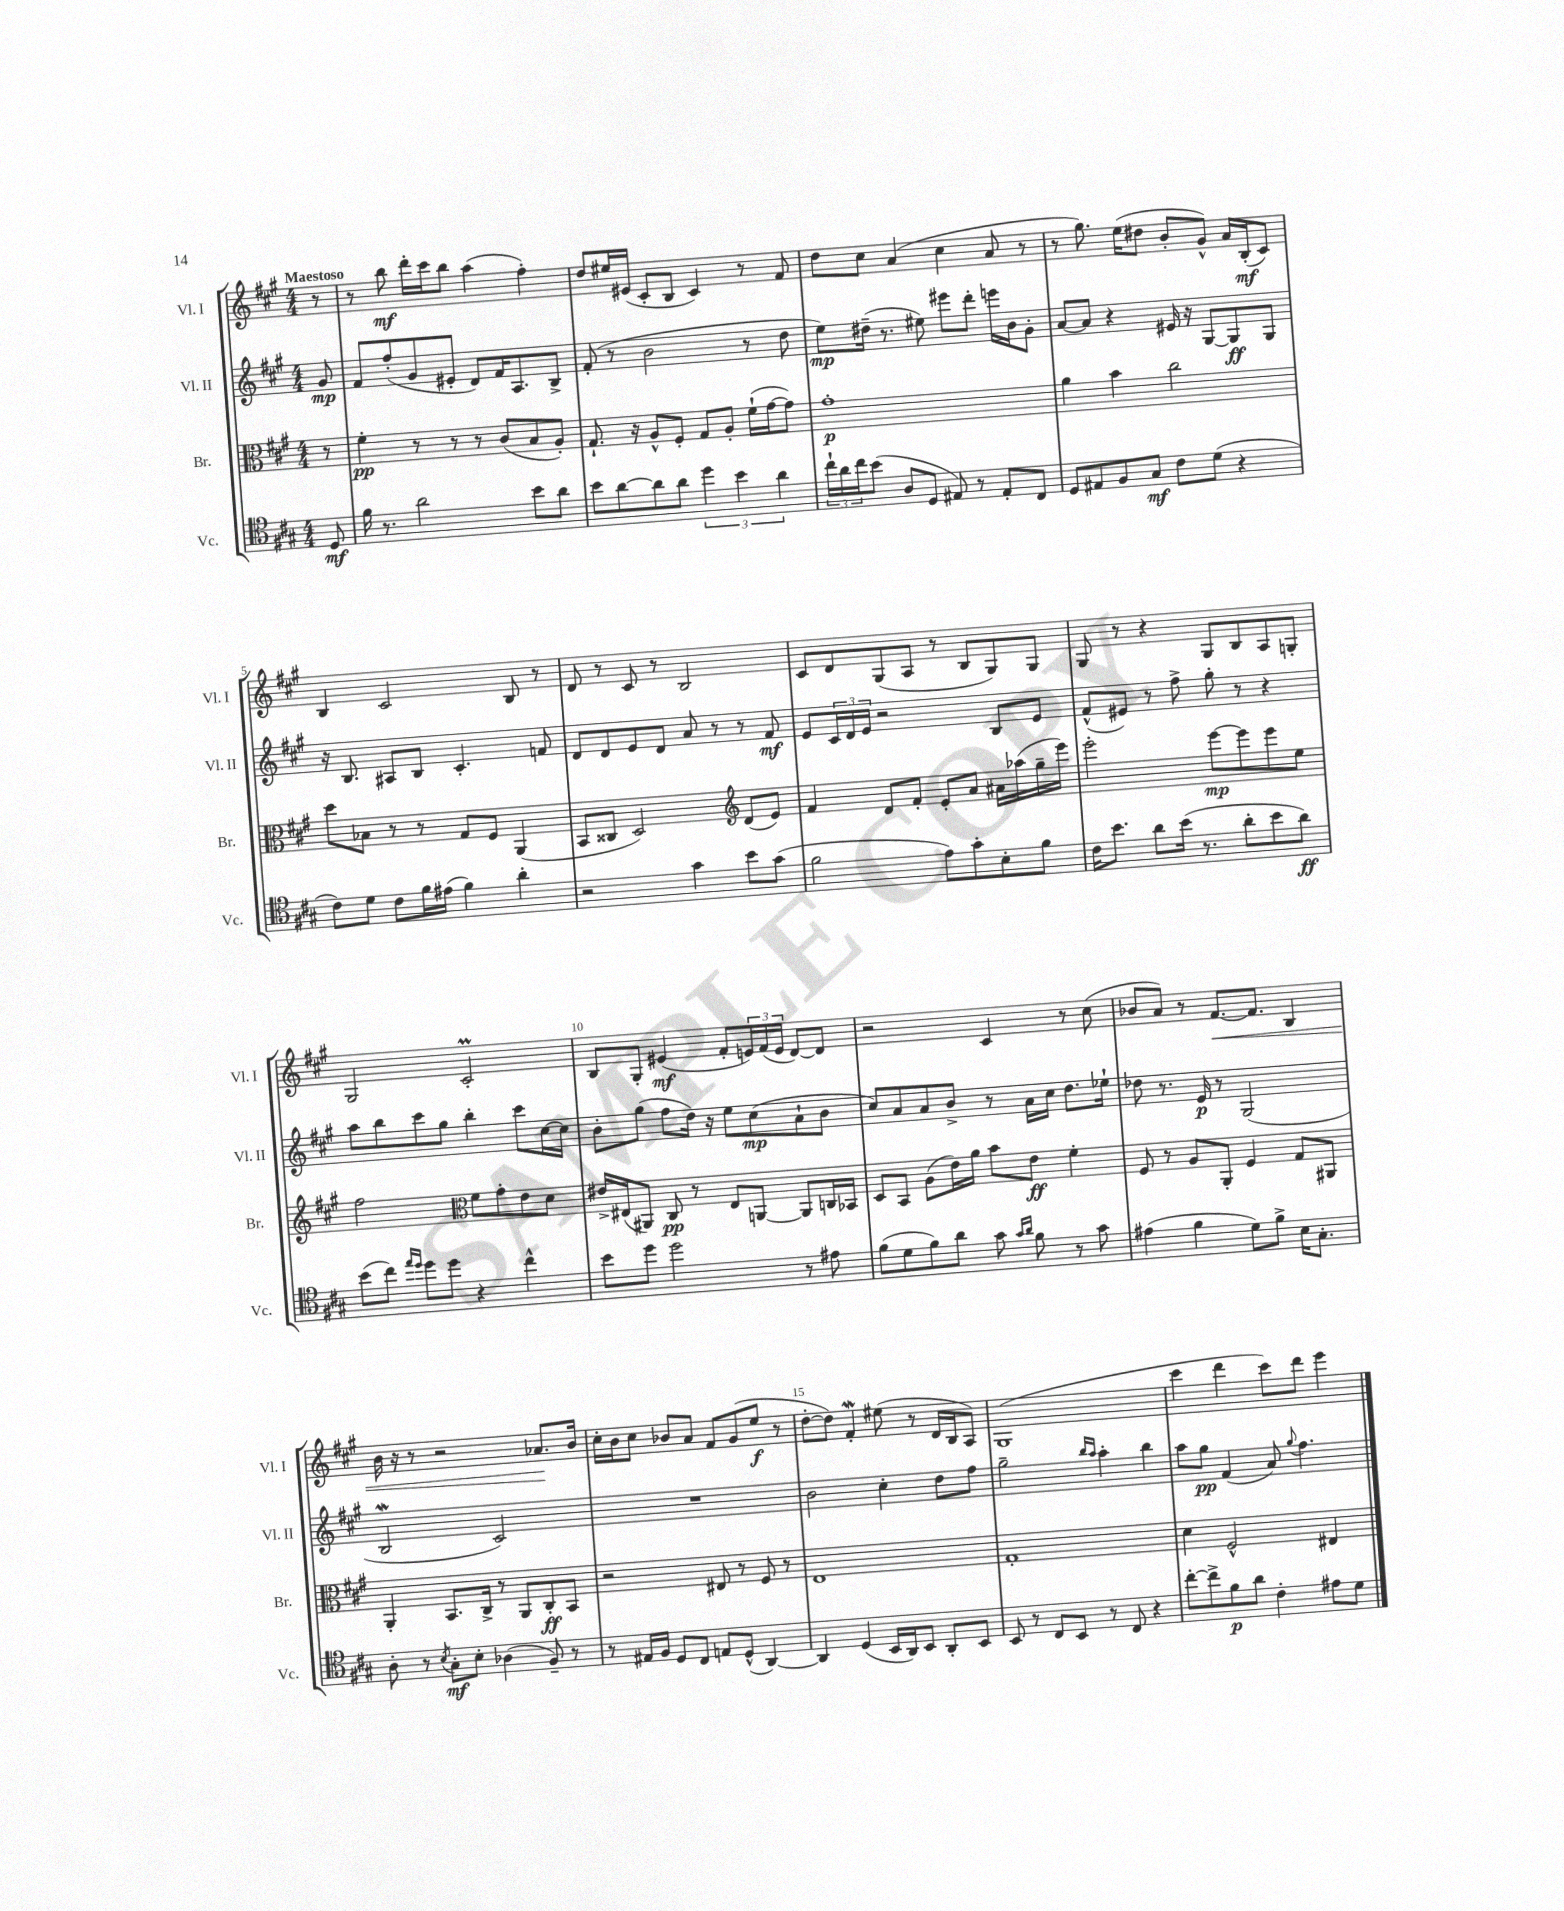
<<
\new StaffGroup <<
\new Staff = "s0" \with { instrumentName = "Vl. I" shortInstrumentName = "Vl. I" } {
    \clef treble \key a \major \numericTimeSignature \time 4/4 \partial 8 \tempo "Maestoso"
    r8 |
    r8 b''8\mf d'''16-. cis'''16 b''8 a''4( fis''4-.) |
    d''8 eis''16 eis'16( cis'8-. b8 cis'4) r8 fis'8 |
    d''8 cis''8 a'4( cis''4 a'8 r8 |
    r8 gis''8.) e''16( dis''8 b'8-. gis'8-^) a'16 b16-.\mf( cis'8) |
    b4 cis'2 b8 r8 |
    d'8 r8 cis'8 r8 b2 |
    cis'8 d'8 gis8( a8 r8 b8 gis8) gis8 |
    gis8 r8 r4 gis8 b8 a8 g8-. |
    gis2 cis'2-.\prall |
    b8 gis8-. eis'4\mf( fis'8-. \tuplet 3/2 { e'16) fis'16( e'16 } d'8~) d'8 |
    r2 cis'4 r8 cis''8( |
    bes'8 a'8) r8 fis'8.~\< fis'8. b4 |
    b'16 r16 r8 r2 aes'8.\! b'16 |
    cis''16-. b'16 cis''8 bes'8 a'8 fis'8 gis'8( e''8\f r8 |
    d''8~-. d''8) fis'4-.\mordent eis''8( r8 d'16 b16 a8) |
    gis1( |
    cis'''4 d'''4 cis'''8) d'''8 e'''4 \bar "|." |
}
\new Staff = "s1" \with { instrumentName = "Vl. II" shortInstrumentName = "Vl. II" } {
    \clef treble \key a \major \numericTimeSignature \time 4/4 \partial 8
    gis'8\mp |
    fis'8 fis''8-.( gis'8 eis'8-. d'8) fis'16 a8. b8-> |
    fis'8-.( r8 b'2 r8 d''8 |
    e''8\mp) dis''16--( r8. eis''8) eis'''8 d'''8-. e'''16 b'16 gis'8-. |
    a'8~ a'8 r4 eis'16 r16 gis8~ gis8\ff gis8 |
    r16 b8. ais8 b8 cis'4.-. f'8 |
    d'8 d'8 e'8 d'8 a'8 r8 r8 fis'8\mf |
    e'8 \tuplet 3/2 { cis'16 d'16 e'16 } r2 b8 e'8 |
    fis'8-^( eis'8) r8 fis''8-> gis''8-. r8 r4 |
    a''8 b''8 cis'''8 gis''8 b''4-. cis'''8 cis''16~ cis''16 |
    b'8-. gis''8( fis''8 d''16) r16 e''8 cis''8\mp( a'8-! b'8 |
    cis''8) a'8 a'8 b'8-> r8 a'16 cis''16 d''8. ees''16-! |
    des''8 r8. e'16\p r8 gis2( |
    b2\mordent cis'2) |
    R1 |
    b'2 cis''4-. d''8 fis''8 |
    gis''2-- \grace { b''16 a''16 } a''4-. b''4 |
    a''8 gis''8\pp fis'4( a'8) \appoggiatura { gis''8 } fis''4. \bar "|." |
}
\new Staff = "s2" \with { instrumentName = "Br." shortInstrumentName = "Br." } {
    \clef alto \key a \major \numericTimeSignature \time 4/4 \partial 8
    r8 |
    fis'4-.\pp r8 r8 r8 cis'8( b8 a8-.) |
    gis8.-! r16 a8-^ fis8-. gis8 a8-. fis'16-!( gis'16~ gis'8) |
    gis'1-.\p |
    a'4 b'4 cis''2 |
    d''8 bes8 r8 r8 gis8 fis8 a,4( |
    b,8 cisis8 d2) \clef treble d'8( e'8) |
    fis'4 d'8 fis'8-. e'8-. a'8 ais'16 aes''16( gis''16-- e'''16) |
    e'''2-. e'''8~\mp e'''8 e'''8 e''8 |
    fis''2 \clef alto fis'8 gis'8-. e'8 d'8 |
    eis'16-> eis16( ais,8) cis8\pp r8 eis8 a,8~ a,8 c16 bes,16 |
    d8 b,8 a8( e'16) a'16 b'8 e'8\ff fis'4-. |
    fis8 r8 a8 a,8-. fis4 gis8 ais,8 |
    a,4-. b,8. cis16-> r8 a,8 cis8-.\ff b,8 |
    r2 eis8 r8 fis8 r8 |
    e1 |
    gis1-. |
    d'4 fis2-^ eis4 \bar "|." |
}
\new Staff = "s3" \with { instrumentName = "Vc." shortInstrumentName = "Vc." } {
    \clef tenor \key a \major \numericTimeSignature \time 4/4 \partial 8
    d8\mf |
    fis'16 r8. a'2 b'8 a'8 |
    b'8 a'8~ a'8 a'8 \tuplet 3/2 { d''4 b'4 a'4 } |
    \tuplet 3/2 { cis''16-! a'16 cis''16 } b'8( a8 d8 eis8) r8 eis8-. cis8 |
    d8 eis8 fis8 gis8\mf cis'8 d'8( r4 |
    cis'8) d'8 cis'8 fis'16 eis'16( fis'4) a'4-. |
    r2 gis'4 b'8 gis'8( |
    fis'2 e'8) gis'8-. b8-. fis'8 |
    cis'16 b'8. a'8 b'16( r8. a'8-. b'8 a'8\ff) |
    b'8( cis''8) \grace { e''16 d''16 } d''8 d''8 r4 cis''4-^ |
    b'8 d''8 d''2 r8 eis'8 |
    fis'8( d'8 fis'8) a'8 gis'8 \grace { gis'16 a'16 } fis'8 r8 gis'8 |
    eis'4( fis'4 d'8) fis'8-> b16 gis8.-. |
    a8-. r8 \acciaccatura { b8 } gis8-.\mf b8-. aes4( fis8--) r8 |
    r8 eis16 fis16 d8 cis8 e8 d8-^( a,4~) |
    a,4 d4( b,16 a,16) b,8 a,8-. b,8 |
    b,8 r8 cis8 b,8 r8 cis8 r4 |
    cis''8~-. cis''8-> fis'8\p a'8 cis'4-. eis'8 d'8 \bar "|." |
}
>>
>>
\layout { \context { \Score \override BarNumber.break-visibility = ##(#f #t #t) barNumberVisibility = #(every-nth-bar-number-visible 5) } }
